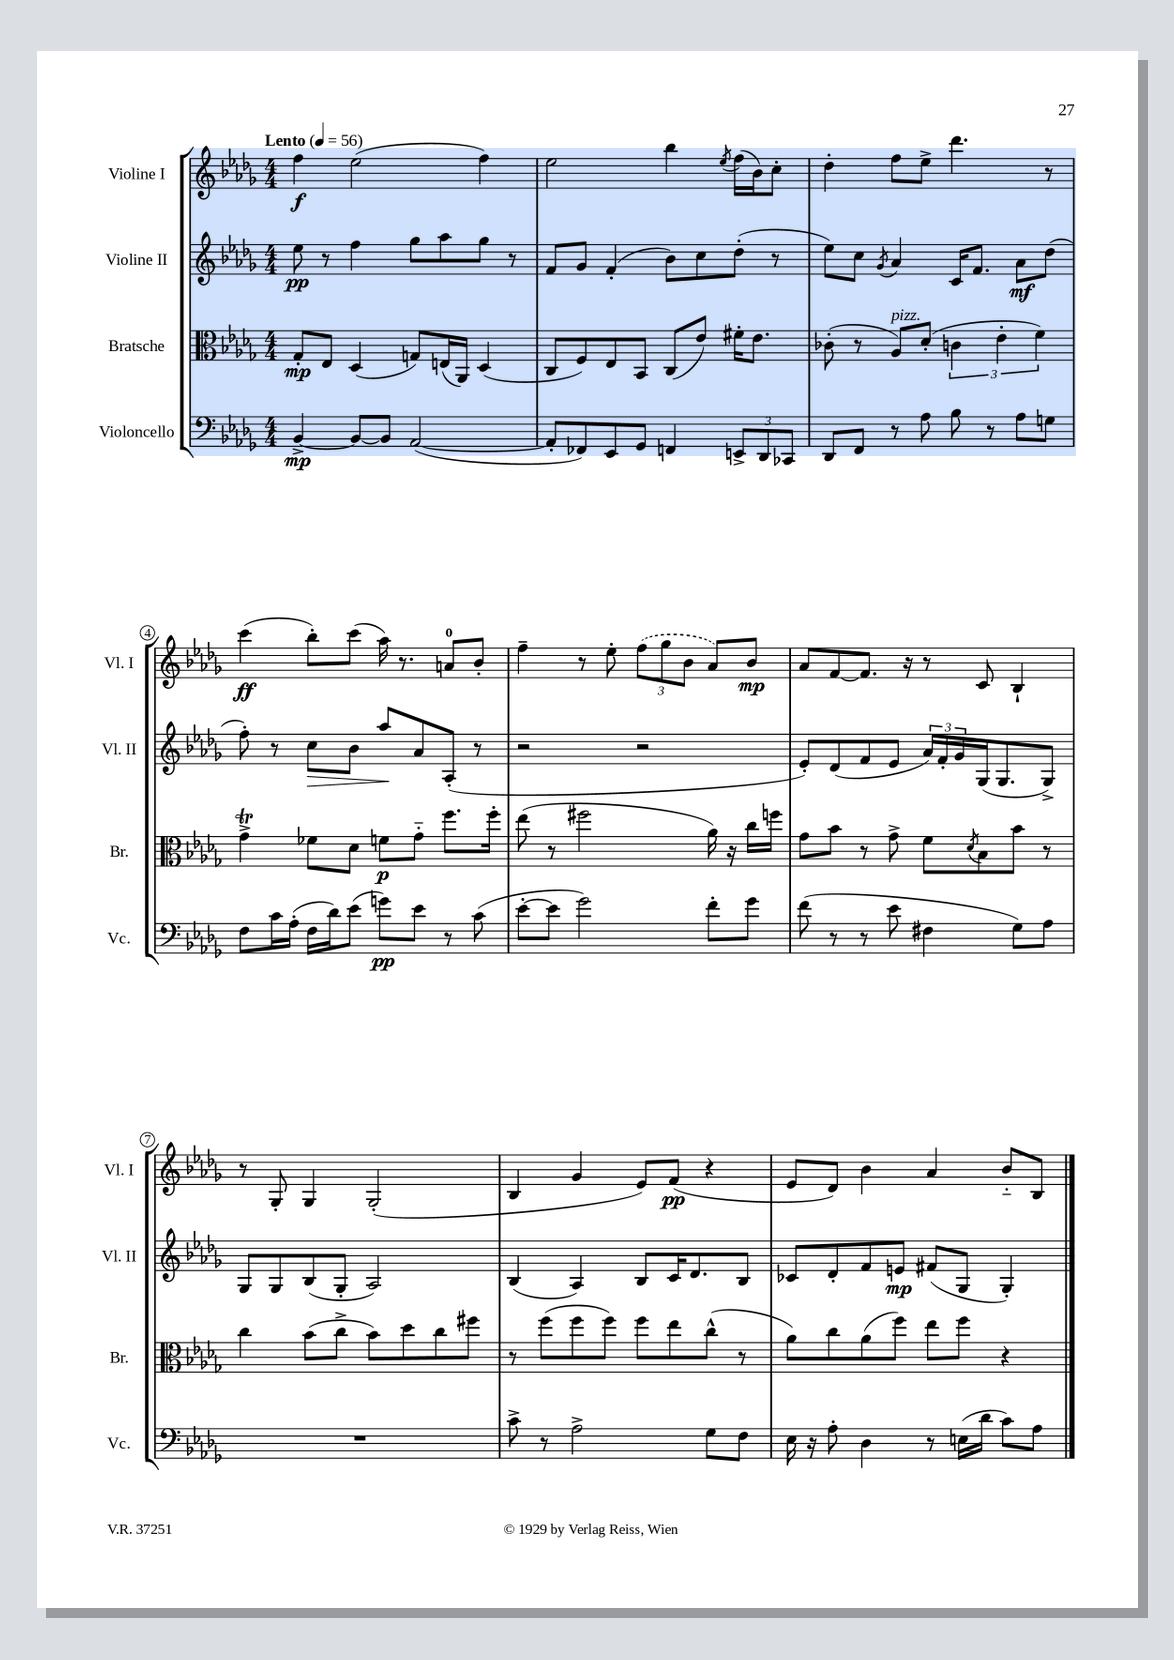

**kern	**kern	**kern	**kern
*staff4	*staff3	*staff2	*staff1
*clefF4	*clefC3	*clefG2	*clefG2
*k[b-e-a-d-g-]	*k[b-e-a-d-g-]	*k[b-e-a-d-g-]	*k[b-e-a-d-g-]
*M4/4	*M4/4	*M4/4	*M4/4
*MM56	*MM56	*MM56	*MM56
[4BB-^	8G-'	8ee-	4ff
.	8E-	8r	.
8BB-_	(4D-	4ff	(2ee-
8BB-]	.	.	.
([2AA-	8G)	8gg-	.
.	(16E	8aa-	.
.	16AA-)	.	.
.	(4D-	8gg-	4ff)
.	.	8r	.
=	=	=	=
8AA-']	8C	8f	2ee-
8FF-)	8F)	8g-	.
8EE-	8E-	(4f'	.
8GG-	8BB-	.	.
4FF	(8C	8b-)	4bb-
.	8e-)	8cc	.
.	.	.	8qee-
12EE^	16f#'	(8dd-'	(16ff
.	8.e-	.	16b-)
12DD-	.	.	.
.	.	8r	8cc'
12CC-	.	.	.
=	=	=	=
8DD-	(8c-'	8ee-)	4dd-'
8FF	8r	8cc	.
.	.	8qg-	.
8r	8A-)	4a-	8ff
8A-	(8d-'	.	8ee-^
8B-	6c	16c	4.ddd-
.	.	8.f	.
8r	.	.	.
.	6e-'	.	.
8A-	.	8a-	.
.	6f)	.	.
8G	.	(8dd-	8r
=	=	=	=
8F	4g-^	8ff')	(4ccc
16c	.	8r	.
(16A-'	.	.	.
16F	8f-	8cc	8bb-')
16d-)	.	.	.
(8e-	8d-	8b-	(8ccc
8g)	8f	8aa-	16aa-)
.	.	.	8.r
8e-	8g-'~	8a-	.
8r	8.ff	(8A-'	8a
(8c	.	8r	8b-'
.	16ff'	.	.
=	=	=	=
[8e-'	(8ee-	2r	4ff~
8e-]	8r	.	.
2g-)	2ff#	.	8r
.	.	.	8ee-'
.	.	2r	(12ff
.	.	.	12gg-
.	.	.	12b-
8f'	16a-)	.	8a-)
.	16r	.	.
8g-	16cc	.	8b-
.	16ff	.	.
=	=	=	=
(8f	8g-	8e-')	8a-
8r	8b-	(8d-	[8f
8r	8r	8f	8.f]
8e-	8g-^	8e-	.
.	.	.	16r
4F#	8f	24a-)	8r
.	.	24f'	.
.	.	24g-	.
.	8qd-	.	.
.	8B-	(16G-	8c
.	.	8.G-	.
8G-)	8b-	.	4B-`
8A-	8r	8G-^)	.
=	=	=	=
1r	4cc	8G-	8r
.	.	8G-	8G-'
.	(8b-	(8B-	4G-
.	8cc^	8G-'	.
.	8b-)	2A-)	(2G-'
.	8dd-	.	.
.	8cc	.	.
.	8ff#	.	.
=	=	=	=
8c^	8r	(4B-	4B-
8r	(8ff	.	.
2A-^	8ff	4A-)	4g-
.	8ff)	.	.
.	8ff	8B-	8e-)
.	8ee-	16c	(8f
.	.	8.d-	.
8G-	(8cc^^	.	4r
8F	8r	8B-	.
=	=	=	=
16E-	8a-)	8c-	8e-
16r	.	.	.
8A-'	8cc	8d-'	8d-)
4D-	(8a-	8f	4b-
.	8ff)	8e	.
8r	8ee-	(8f#	4a-
(16E	8ff	8G-	.
16d-	.	.	.
8c)	4r	4G-')	8b-'~
8A-	.	.	8B-
==	==	==	==
*-	*-	*-	*-
